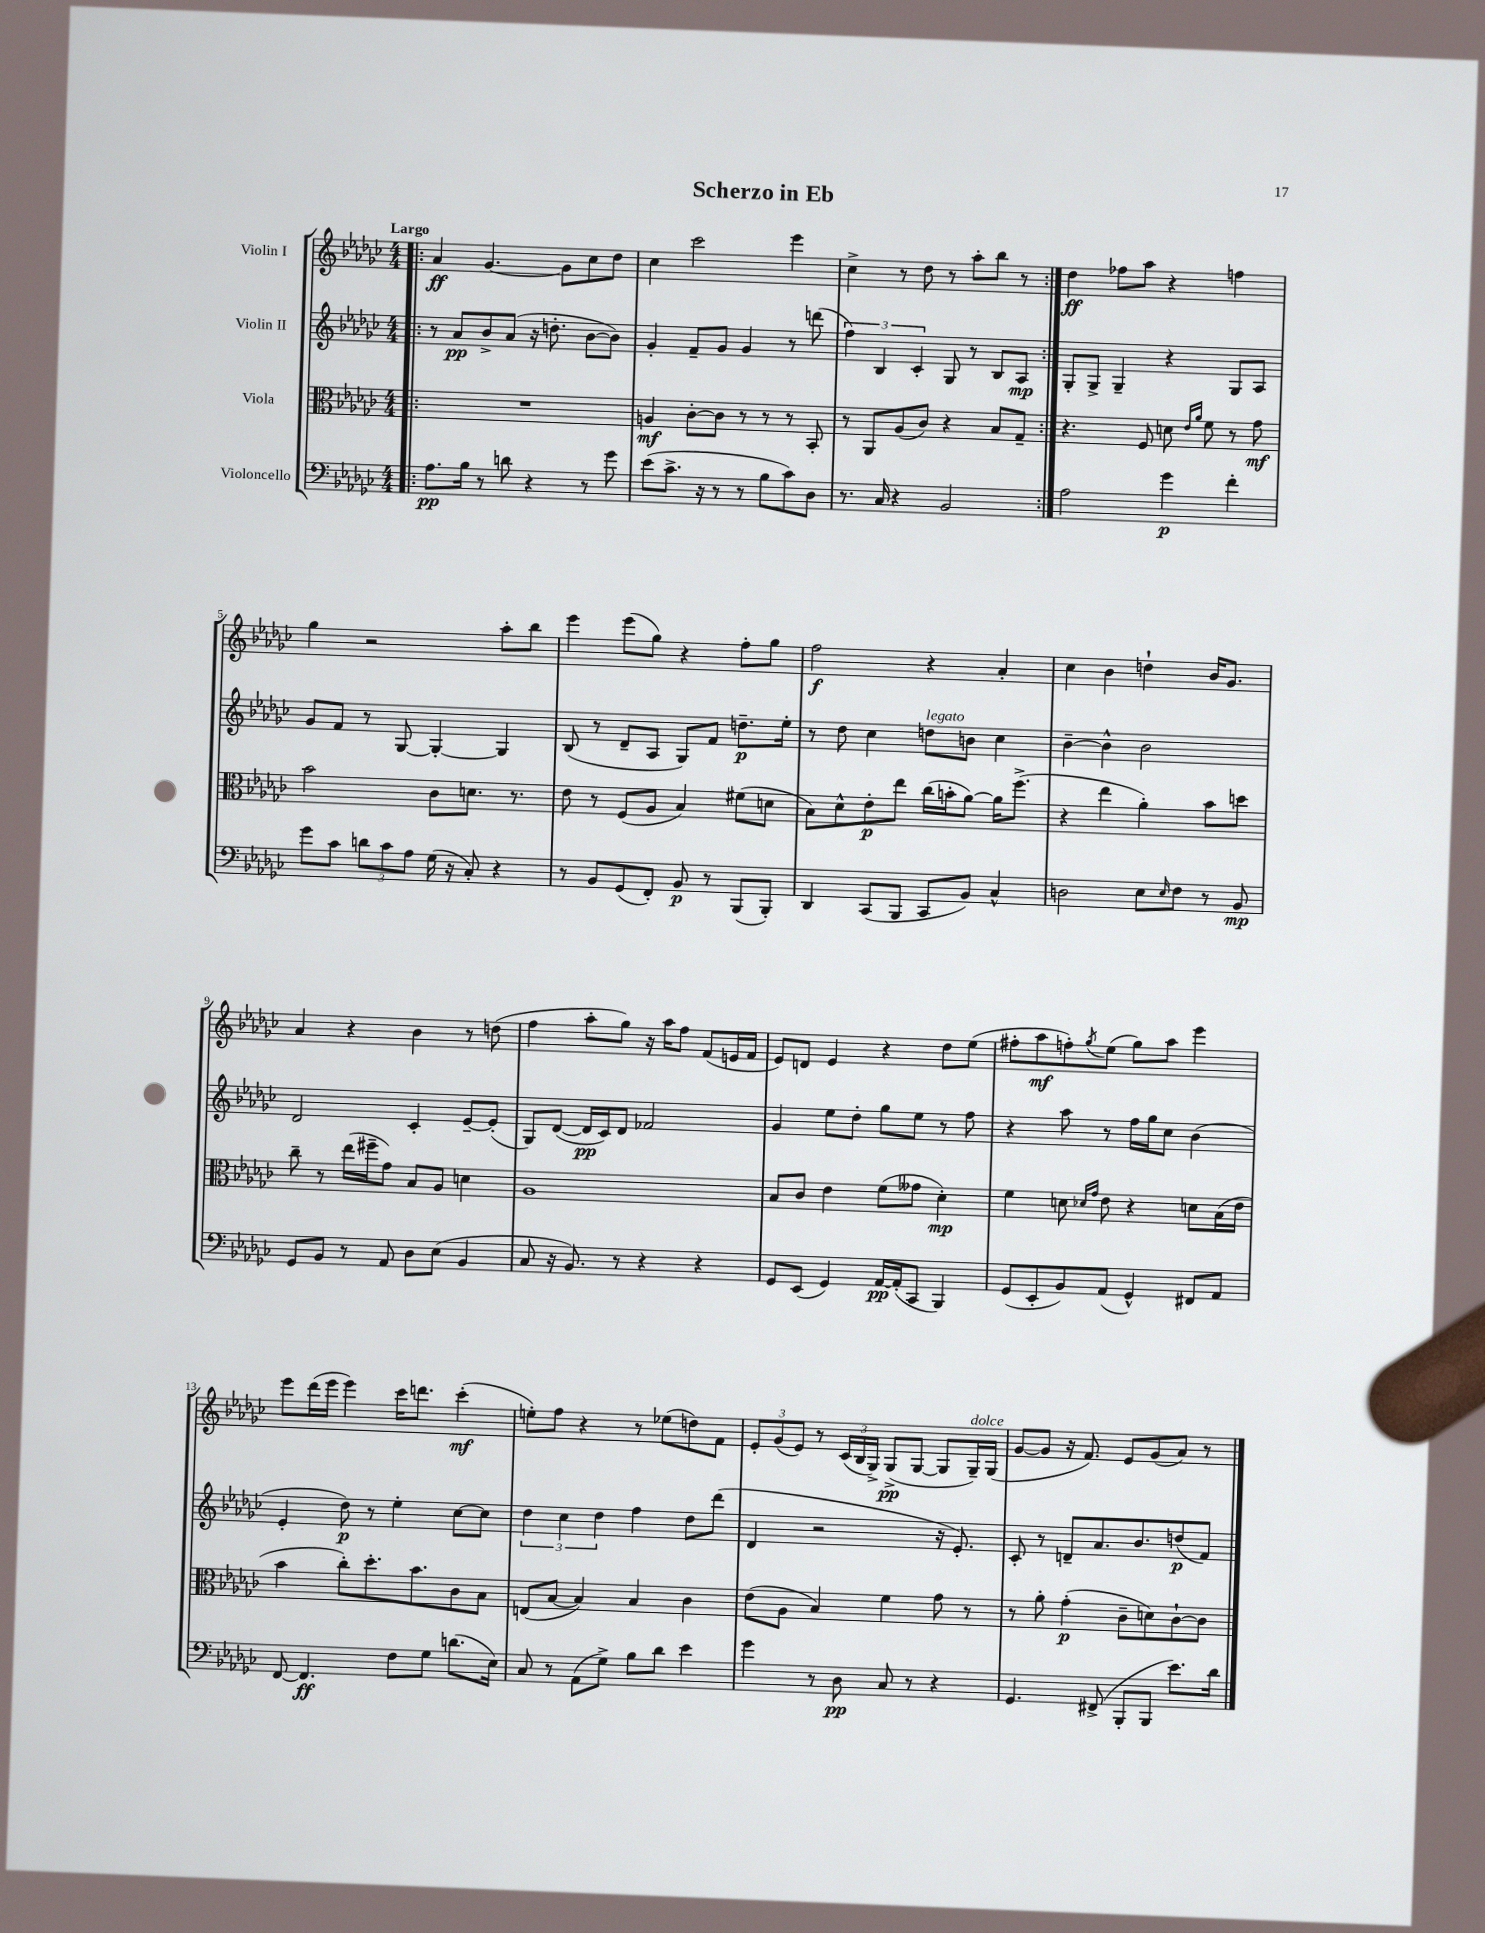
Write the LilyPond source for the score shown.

\header { title = "Scherzo in Eb" }
<<
\new StaffGroup <<
\new Staff = "s0" \with { instrumentName = "Violin I" } {
    \clef treble \key ges \major \numericTimeSignature \time 4/4 \tempo "Largo"
    \repeat volta 2 { \bar ".|:" aes'4\ff ges'4.~ ges'8 ces''8 des''8 |
    ces''4 ces'''2 ees'''4 |
    ces''4-> r8 des''8 r8 aes''8-. bes''8 r8 | }
    des''4\ff fes''8 aes''8 r4 f''4 |
    ges''4 r2 aes''8-. bes''8 |
    ees'''4 ees'''8( ges''8) r4 f''8-. ges''8 |
    f''2\f r4 aes'4-. |
    ces''4 bes'4 d''4-! bes'16 ges'8. |
    aes'4 r4 bes'4 r8 d''8( |
    f''4 aes''8-. ges''8) r16 aes''16 f''8 f'8( e'16 f'16 |
    ees'8) d'8 ees'4 r4 des''8 ees''8( |
    fis''8-. aes''8\mf f''8-.) \acciaccatura { ges''8 } ees''8( ges''8) aes''8 ees'''4 |
    ees'''8 des'''16( ees'''16 ees'''4) ces'''16 d'''8. ces'''4-.\mf( |
    e''8-.) f''8 r4 r8 ees''8( d''8) f'8 |
    \tuplet 3/2 { ees'8-. ges'8( ees'8) } r8 \tuplet 3/2 { ces'16( bes16 ges16->) } ges8->\pp( ges8~ ges8 ges16--^\markup { \italic "dolce" }) ges16( |
    ges'8~ ges'8 r16 f'8.) ees'8 ges'8( aes'8) r8 \bar "|." |
}
\new Staff = "s1" \with { instrumentName = "Violin II" } {
    \clef treble \key ges \major \numericTimeSignature \time 4/4
    \repeat volta 2 { \bar ".|:" r8 aes'8\pp bes'8-> aes'8( r16 d''8.-. bes'8~ bes'8) |
    ges'4-. f'8-- ges'8 ges'4 r8 d'''8( |
    \tuplet 3/2 { f''4) bes4 ces'4-. } ges8 r8 bes8 aes8\mp | }
    ges8-. ges8-> ges4-- r4 ges8 aes8 |
    ges'8 f'8 r8 ges8~ ges4~-. ges4 |
    bes8( r8 des'8-- aes8 ges8) f'8 d''8.--\p ees''16-. |
    r8 des''8 ces''4 d''8^\markup { \italic "legato" } b'8 ces''4 |
    bes'4~-- bes'4-^ bes'2 |
    des'2 ces'4-. ees'8~-- ees'8-.( |
    ges8) des'8~( des'16\pp ces'16) des'8 fes'2 |
    ges'4 ees''8 des''8-. ges''8 ees''8 r8 f''8 |
    r4 aes''8 r8 f''16 ges''16 ces''8 bes'4( |
    ees'4-. des''8\p) r8 ees''4-. ces''8~ ces''8 |
    \tuplet 3/2 { des''4 ces''4 des''4 } f''4 des''8 des'''8( |
    des'4 r2 r16 ees'8.-.) |
    ces'8-. r8 d'8-- aes'8. bes'8. d''8\p( f'8) \bar "|." |
}
\new Staff = "s2" \with { instrumentName = "Viola" } {
    \clef alto \key ges \major \numericTimeSignature \time 4/4
    \repeat volta 2 { \bar ".|:" R1 |
    a4\mf ces'8~-. ces'8 r8 r8 r8 bes,8-. |
    r8 aes,8 aes8( ces'8) r4 bes8 ges8-- | }
    r4. f8 d'8 \grace { ees'16 aes'16 } f'8 r8 ges'8\mf |
    bes'2 ces'8 d'8. r8. |
    ees'8 r8 f8( aes8 bes4) fis'8( d'8 |
    bes8) des'8-^ ees'8-.\p ees''8 ces''16( b'16-. aes'8~) aes'16 f''8.->( |
    r4 ees''4 aes'4-.) bes'8 d''8 |
    ces''8-- r8 ees''16( fis''16-- ges'8) bes8 aes8 d'4 |
    aes1 |
    bes8 ces'8 ees'4 f'8( geses'8 des'4-.\mp) |
    f'4 d'8 \grace { des'16 ges'16 } ees'8 r4 d'8 bes16( ees'16 |
    bes'4 ces''8-.) des''8.-. bes'8. ces'8 bes8 |
    e8( bes8~ bes4) bes4 ces'4 |
    ees'8( aes8 bes4) f'4 ges'8 r8 |
    r8 aes'8-. ges'4-.\p( ces'8-- d'8) ces'8~-! ces'8 \bar "|." |
}
\new Staff = "s3" \with { instrumentName = "Violoncello" } {
    \clef bass \key ges \major \numericTimeSignature \time 4/4
    \repeat volta 2 { \bar ".|:" aes8.\pp bes16 r8 d'8 r4 r8 ges'8 |
    ees'8( ces'8.-> r16 r8 r8 bes8 ces'8) des8 |
    r8. ces16 r4 bes,2 | }
    aes2 ges'4\p f'4-. |
    ges'8 ces'8 \tuplet 3/2 { d'8 ces'8 aes8 } ges16( r16 ces8-.) r4 |
    r8 bes,8 ges,8( f,8-.) bes,8\p r8 bes,,8( bes,,8-.) |
    des,4 ces,8( bes,,8 ces,8 bes,8) ces4-^ |
    d2 ees8 \grace { ees16 } f8 r8 bes,8\mp |
    ges,8 bes,8 r8 aes,8 des8 ees8( bes,4 |
    ces8 r16 bes,8.) r8 r4 r4 |
    ges,8 ees,8( ges,4) aes,16~\pp aes,16-.( ces,8 bes,,4) |
    ges,8( ees,8-. bes,8) aes,8( ges,4-^) fis,8 aes,8 |
    f,8~ f,4.\ff f8 ges8 d'8.( ees16) |
    ces8 r8 aes,8( ges8->) bes8 des'8 ees'4 |
    ges'4 r8 des8\pp ces8 r8 r4 |
    ges,4. fis,8->( bes,,8-. bes,,8 ees'8.) des'16 \bar "|." |
}
>>
>>
